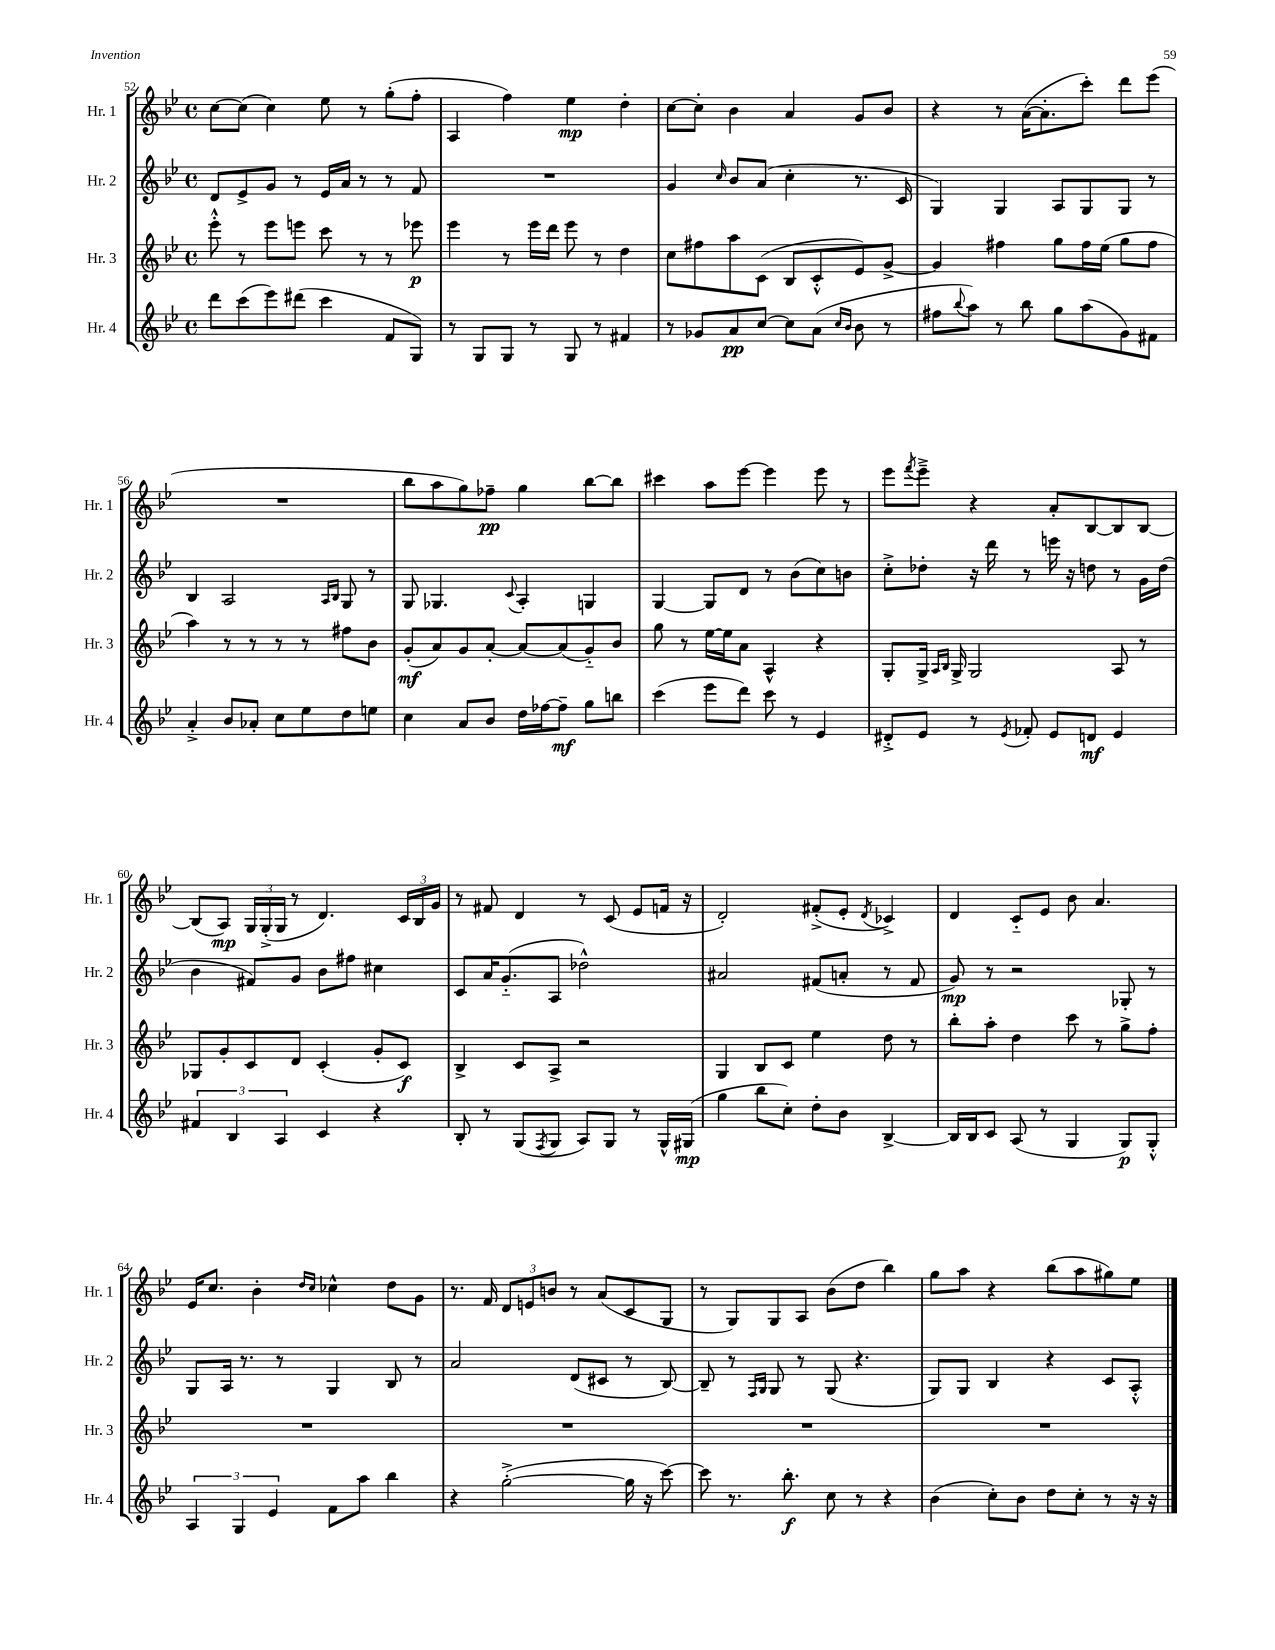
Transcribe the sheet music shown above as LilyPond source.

<<
\new StaffGroup <<
\new Staff = "s0" \with { instrumentName = "Hr. 1" shortInstrumentName = "Hr. 1" } {
    \clef treble \key bes \major \defaultTimeSignature \time 4/4
    c''8~ c''8( c''4) ees''8 r8 g''8-.( f''8-. |
    a4 f''4) ees''4\mp d''4-. |
    c''8~ c''8-. bes'4 a'4 g'8 bes'8 |
    r4 r8 a'16~( a'8.-. c'''8-.) d'''8 ees'''8( |
    R1 |
    bes''8 a''8 g''8) fes''8--\pp g''4 bes''8~ bes''8 |
    cis'''4 a''8 ees'''8~ ees'''4 ees'''8 r8 |
    ees'''8 \acciaccatura { f'''8 } ees'''8---> r4 a'8-. bes8~ bes8 bes8~ |
    bes8( a8\mp) \tuplet 3/2 { g16 g16-.->( g16 } r8 d'4.) \tuplet 3/2 { c'16 bes16 g'16 } |
    r8 fis'8 d'4 r8 c'8( ees'8 f'16 r16 |
    d'2-.) fis'8-.->( ees'8-. \acciaccatura { d'8 } ces'4->) |
    d'4 c'8-_ ees'8 bes'8 a'4. |
    ees'16 c''8. bes'4-. \grace { d''16 c''16 } ces''4-^ d''8 g'8 |
    r8. f'16 \tuplet 3/2 { d'8 e'8 b'8 } r8 a'8( c'8 g8 |
    r8 g8) g8 a8 bes'8( d''8 bes''4) |
    g''8 a''8 r4 bes''8( a''8 gis''8) ees''8 \bar "|." |
}
\new Staff = "s1" \with { instrumentName = "Hr. 2" shortInstrumentName = "Hr. 2" } {
    \clef treble \key bes \major \defaultTimeSignature \time 4/4
    d'8 ees'8-> g'8 r8 ees'16 a'16 r8 r8 f'8 |
    R1 |
    g'4 \grace { c''16 } bes'8 a'8( c''4-. r8. c'16 |
    g4) g4 a8 g8 g8 r8 |
    bes4 a2 \grace { a16 bes16 } g8 r8 |
    g8 ges4. \appoggiatura { c'8 } a4-. g4 |
    g4~ g8 d'8 r8 bes'8( c''8) b'8 |
    c''8-.-> des''8-. r16 d'''16 r8 e'''16 r16 d''8 r8 g'16 d''16( |
    bes'4 fis'8) g'8 bes'8 fis''8 cis''4 |
    c'8 a'16 g'8.-_( a8 des''2-^) |
    ais'2 fis'8( a'8-. r8 fis'8 |
    g'8\mp) r8 r2 ges8-. r8 |
    g8 a16 r8. r8 g4 bes8 r8 |
    a'2 d'8( cis'8 r8 bes8~) |
    bes8-- r8 \grace { f16 g16 } g8 r8 g8( r4. |
    g8) g8 bes4 r4 c'8 a8-.-^ \bar "|." |
}
\new Staff = "s2" \with { instrumentName = "Hr. 3" shortInstrumentName = "Hr. 3" } {
    \clef treble \key bes \major \defaultTimeSignature \time 4/4
    ees'''8-.-^ r8 ees'''8 e'''8 c'''8 r8 r8 ees'''8\p |
    ees'''4 r8 ees'''16 d'''16 ees'''8 r8 d''4 |
    c''8 fis''8 a''8 c'8( bes8 c'8-.-^ ees'8) g'8~-> |
    g'4 fis''4 g''8 fis''16 ees''16( g''8 fis''8 |
    a''4) r8 r8 r8 r8 fis''8 bes'8 |
    g'8-.\mf( a'8) g'8 a'8~-. a'8~ a'8( g'8-_) bes'8 |
    g''8 r8 ees''16~ ees''16 a'8 a4-^ r4 |
    g8-. g16-> \grace { a16 bes16 } g16-> g2 a8 r8 |
    ges8 g'8-. c'8 d'8 c'4-.( g'8-. c'8\f) |
    bes4-> c'8 a8-> r2 |
    g4 bes8 c'8 ees''4 d''8 r8 |
    bes''8-. a''8-. d''4 c'''8 r8 g''8-> f''8-. |
    R1 |
    R1 |
    R1 |
    R1 \bar "|." |
}
\new Staff = "s3" \with { instrumentName = "Hr. 4" shortInstrumentName = "Hr. 4" } {
    \clef treble \key bes \major \defaultTimeSignature \time 4/4
    d'''8 c'''8( ees'''8) dis'''8( c'''4 f'8 g8) |
    r8 g8 g8 r8 g8 r8 fis'4 |
    r8 ges'8 a'8\pp c''8~ c''8 a'8( \grace { c''16 bes'16 } bes'8 r8 |
    fis''8 \appoggiatura { bes''8 } a''8) r8 bes''8 g''8 a''8( g'8) fis'8 |
    a'4-.-> bes'8 aes'8-. c''8 ees''8 d''8 e''8 |
    c''4 a'8 bes'8 d''16 fes''16~ fes''8--\mf g''8 b''8 |
    c'''4( ees'''8 d'''8) c'''8 r8 ees'4 |
    dis'8-.-> ees'8 r8 \acciaccatura { ees'8 } fes'8-. ees'8 d'8\mf ees'4 |
    \tuplet 3/2 { fis'4 bes4 a4 } c'4 r4 |
    bes8-. r8 g8( \acciaccatura { f8 } g8 a8) g8 r8 g16-^ gis16\mp( |
    g''4 bes''8 c''8-.) d''8-. bes'8 bes4~-> |
    bes16 bes16 c'8 a8( r8 g4 g8\p) g8-.-^ |
    \tuplet 3/2 { a4 g4 ees'4 } f'8 a''8 bes''4 |
    r4 g''2~-.->( g''16 r16 c'''8~) |
    c'''8 r8. bes''8.-.\f c''8 r8 r4 |
    bes'4( c''8-.) bes'8 d''8 c''8-. r8 r16 r16 \bar "|." |
}
>>
>>
\layout { \context { \Score currentBarNumber = #52 } }
